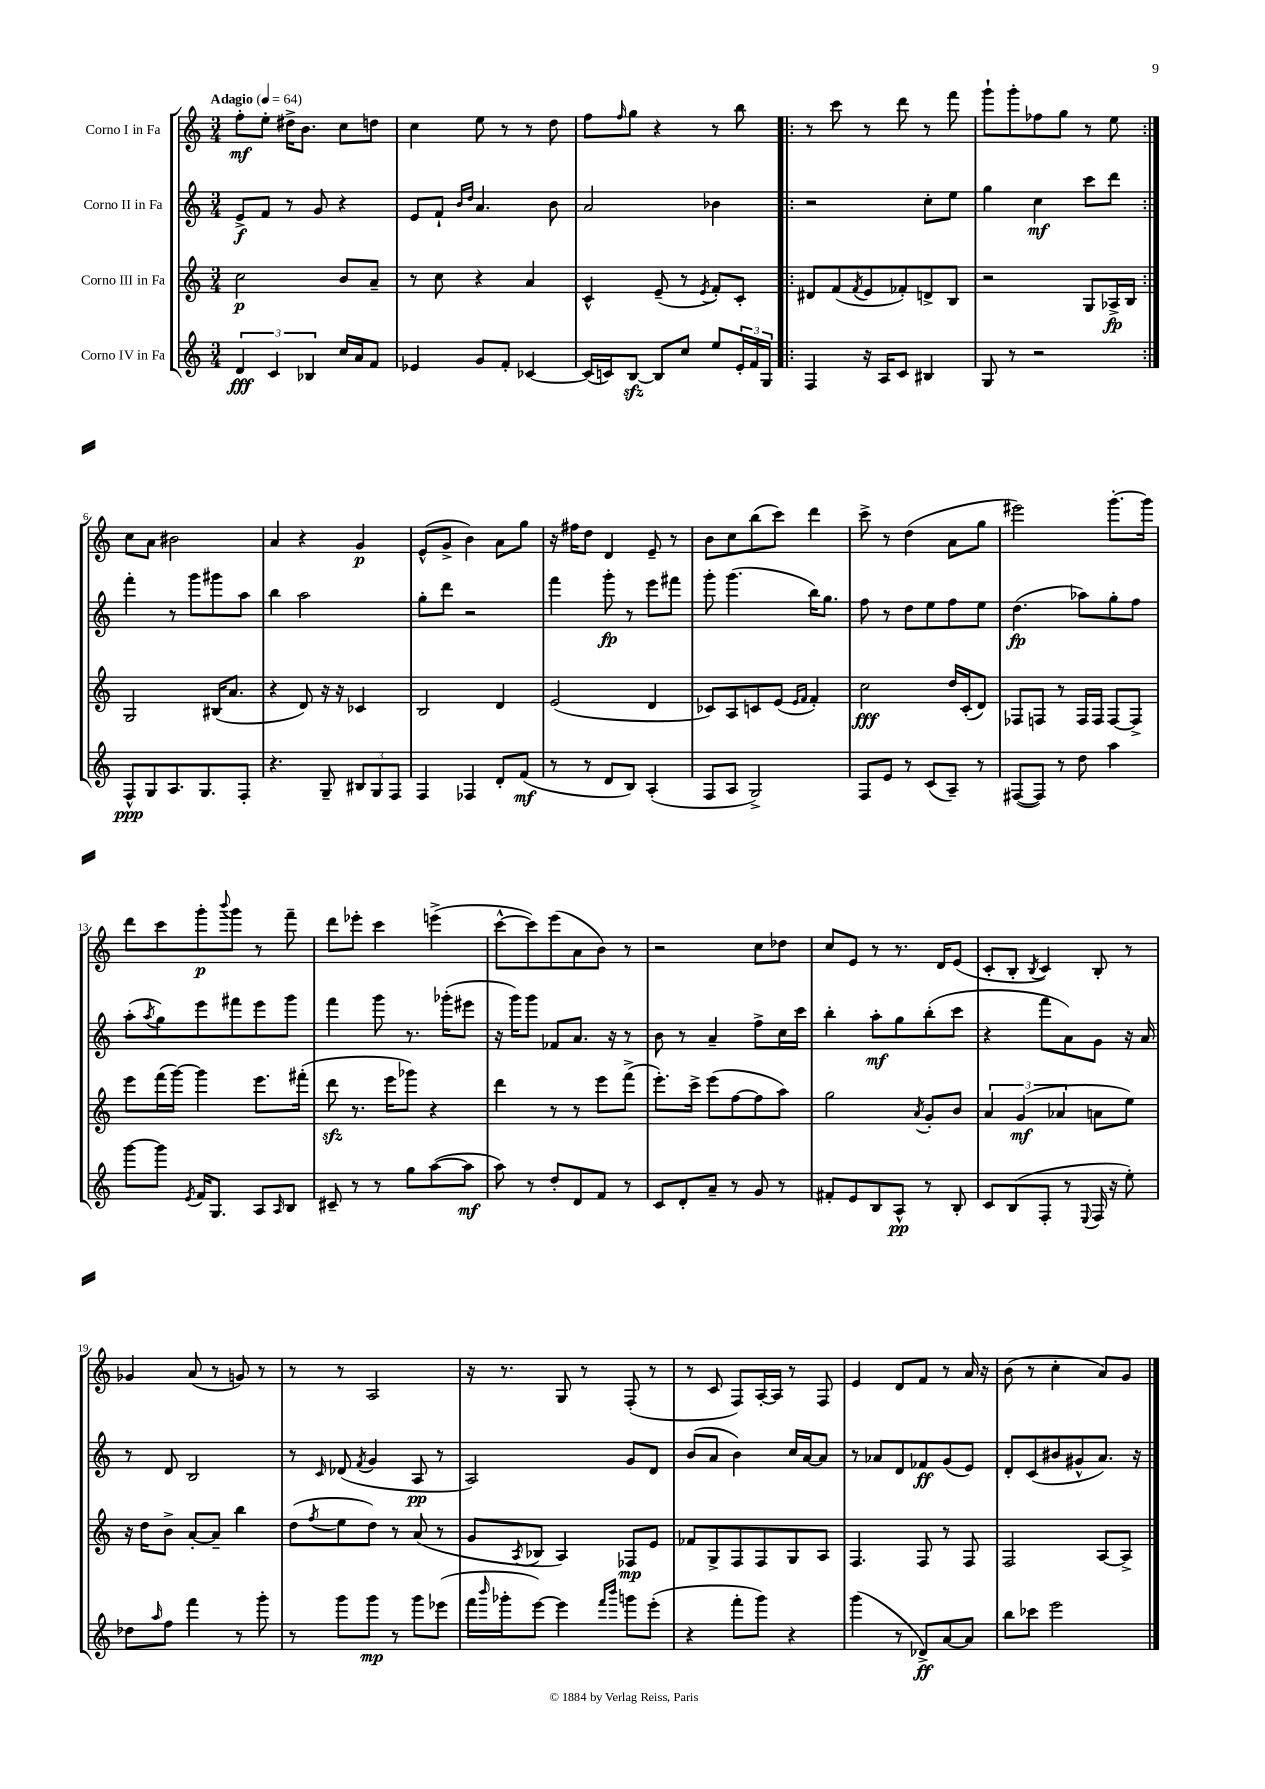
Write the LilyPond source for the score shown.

<<
\new StaffGroup <<
\new Staff = "s0" \with { instrumentName = "Corno I in Fa" } {
    \clef treble \key c \major \numericTimeSignature \time 3/4 \tempo "Adagio" 4 = 64
    f''8-.\mf e''8-. dis''16-> b'8. c''8 d''8 |
    c''4 e''8 r8 r8 d''8 |
    f''8 \grace { f''16 } g''8 r4 r8 b''8 |
    \repeat volta 2 { r8 c'''8 r8 d'''8 r8 f'''8 |
    g'''8-! g'''8-. fes''8 g''8 r8 e''8 | }
    c''8 a'8 bis'2 |
    a'4 r4 g'4\p |
    e'8-^( g'8-> b'4) a'8 g''8 |
    r16 fis''16 d''8 d'4 e'8-- r8 |
    b'8 c''8 b''8( c'''8) d'''4 |
    c'''8-> r8 d''4( a'8 g''8 |
    eis'''2) g'''8.~-. g'''16 |
    d'''8 c'''8 g'''8-.\p \appoggiatura { b'''8 } g'''8 r8 f'''8-- |
    d'''8 ees'''8-. c'''4 e'''4->( |
    c'''8~-^ c'''8) e'''8( a'8 b'8) r8 |
    r2 c''8 des''8 |
    c''8 e'8 r8 r8. d'16 e'8( |
    c'8-. b8-. \acciaccatura { b8 } c'4) b8-. r8 |
    ges'4 a'8( r8 g'8) r8 |
    r8 r8 a2 |
    r16 r8. g8 r8 f8-.( r8 |
    r8 c'8 f8) a16~-. a16 r8 f8 |
    e'4 d'8 f'8 r8 a'16 r16 |
    b'8( r8 c''4-. a'8) g'8 \bar "|." |
}
\new Staff = "s1" \with { instrumentName = "Corno II in Fa" } {
    \clef treble \key c \major \numericTimeSignature \time 3/4
    e'8->\f f'8 r8 g'8 r4 |
    e'8 f'8-! \grace { b'16 d''16 } a'4. b'8 |
    a'2 bes'4 |
    \repeat volta 2 { r2 c''8-. e''8 |
    g''4 c''4\mf c'''8 d'''8 | }
    f'''4-. r8 g'''8 gis'''8 a''8 |
    b''4 a''2 |
    g''8-. d'''8 r2 |
    f'''4 g'''8-.\fp r8 e'''8 fis'''8 |
    g'''8-. g'''4.( b''16) g''8. |
    f''8 r8 d''8 e''8 f''8 e''8 |
    d''4.\fp( aes''8) g''8-. f''8 |
    a''8-.( \acciaccatura { a''8 } g''8) e'''8 fis'''8 e'''8 g'''8 |
    f'''4 g'''8 r8. ges'''16-.( eis'''8 |
    r16 g'''16) g'''8 fes'8 a'8. r16 r8 |
    b'8 r8 a'4-- f''8-> c''16 c'''16 |
    b''4-. a''8-.\mf g''8 b''8-.( c'''8 |
    r4 f'''8 a'8) g'8 r16 a'16 |
    r8 d'8 b2 |
    r8 \grace { c'16 } des'8( \acciaccatura { f'8 } g'4 a8\pp r8 |
    a2) g'8 d'8 |
    b'8( a'8 b'4) c''16 a'16~ a'8 |
    r8 aes'8 d'8 fes'8\ff g'8( e'8) |
    d'8-. c'8( bis'8 gis'8-^ a'8.) r16 \bar "|." |
}
\new Staff = "s2" \with { instrumentName = "Corno III in Fa" } {
    \clef treble \key c \major \numericTimeSignature \time 3/4
    c''2\p b'8 a'8-- |
    r8 c''8 r4 a'4 |
    c'4-^ e'8--( r8 \acciaccatura { e'8 } f'8-.) c'8-. |
    \repeat volta 2 { dis'8 f'8( \acciaccatura { f'8 } e'8 fes'8-.) d'8-> b8 |
    r2 g8 aes16->\fp b16 | }
    g2 bis16( a'8. |
    r4 d'8) r16 r16 ces'4 |
    b2 d'4 |
    e'2( d'4 |
    ces'8) a8 c'8 e'8( \grace { e'16 f'16 } f'4-.) |
    c''2\fff d''16 c'16-.( d'8) |
    fes8 f8 r8 f16 f16 f8~ f8-> |
    e'''8 f'''16( g'''16~) g'''4 e'''8. fis'''16-.( |
    d'''8\sfz r8. e'''16 ges'''8) r4 |
    d'''4 r8 r8 e'''8 f'''8->( |
    e'''8.-.) c'''16-> e'''8( f''8~ f''8 a''8) |
    g''2 \acciaccatura { a'8 } g'8-. b'8 |
    \tuplet 3/2 { a'4 g'4\mf( aes'4 } a'8 e''8) |
    r16 d''16 b'8-> a'8~-. a'8-- b''4 |
    d''8( \acciaccatura { f''8 } e''8 d''8) r8 a'8( r8 |
    g'8 \acciaccatura { a8 } bes8 a4) fes8\mp e'8 |
    fes'8 g8-> f8 f8 g8 a8 |
    f4. f8 r8 f8 |
    f2 a8~ a8-> \bar "|." |
}
\new Staff = "s3" \with { instrumentName = "Corno IV in Fa" } {
    \clef treble \key c \major \numericTimeSignature \time 3/4
    \tuplet 3/2 { d'4\fff c'4 bes4 } c''16 a'16 f'8 |
    ees'4 g'8 f'8-. ces'4~ |
    ces'16( c'16) b8~\sfz b8 c''8 e''8 \tuplet 3/2 { e'16-. f'16 g16 } |
    \repeat volta 2 { f4 r16 a16 c'8 bis4 |
    g8 r8 r2 | }
    f8-^\ppp g8 a8. g8. f8-. |
    r4. g8-- \tuplet 3/2 { bis8 g8 f8 } |
    f4 fes4 d'8-. f'8\mf( |
    r8 r8 d'8 b8) a4-.( |
    f8 a8 g2->) |
    f8 e'8 r8 c'8( a8--) r8 |
    fis8~( fis8) r8 d''8 a''4 |
    g'''8~ g'''8 \acciaccatura { e'8 } f'16 g8. a8 \grace { a16 } b8 |
    cis'8-- r8 r8 g''8 a''8~( a''8\mf |
    a''8) r8 d''8-. d'8 f'8 r8 |
    c'8 d'8-. a'8-- r8 g'8 r8 |
    fis'8-. e'8 b8 a8-^\pp r8 b8-. |
    c'8 b8( f8-. r8 \appoggiatura { e8 } f16 r16 e''8-.) |
    des''8 \grace { a''16 } f''8 f'''4 r8 g'''8-. |
    r8 g'''8 g'''8\mp r8 g'''8 ees'''8( |
    f'''16 \grace { b'''16 } ges'''16-. e'''8~) e'''4 \grace { f'''16 b'''16 } g'''8 e'''8-.( |
    r4 f'''8-. g'''8) r4 |
    g'''4( r8 des'8->\ff) a'8~ a'8 |
    b''8 ces'''8 e'''2 \bar "|." |
}
>>
>>
